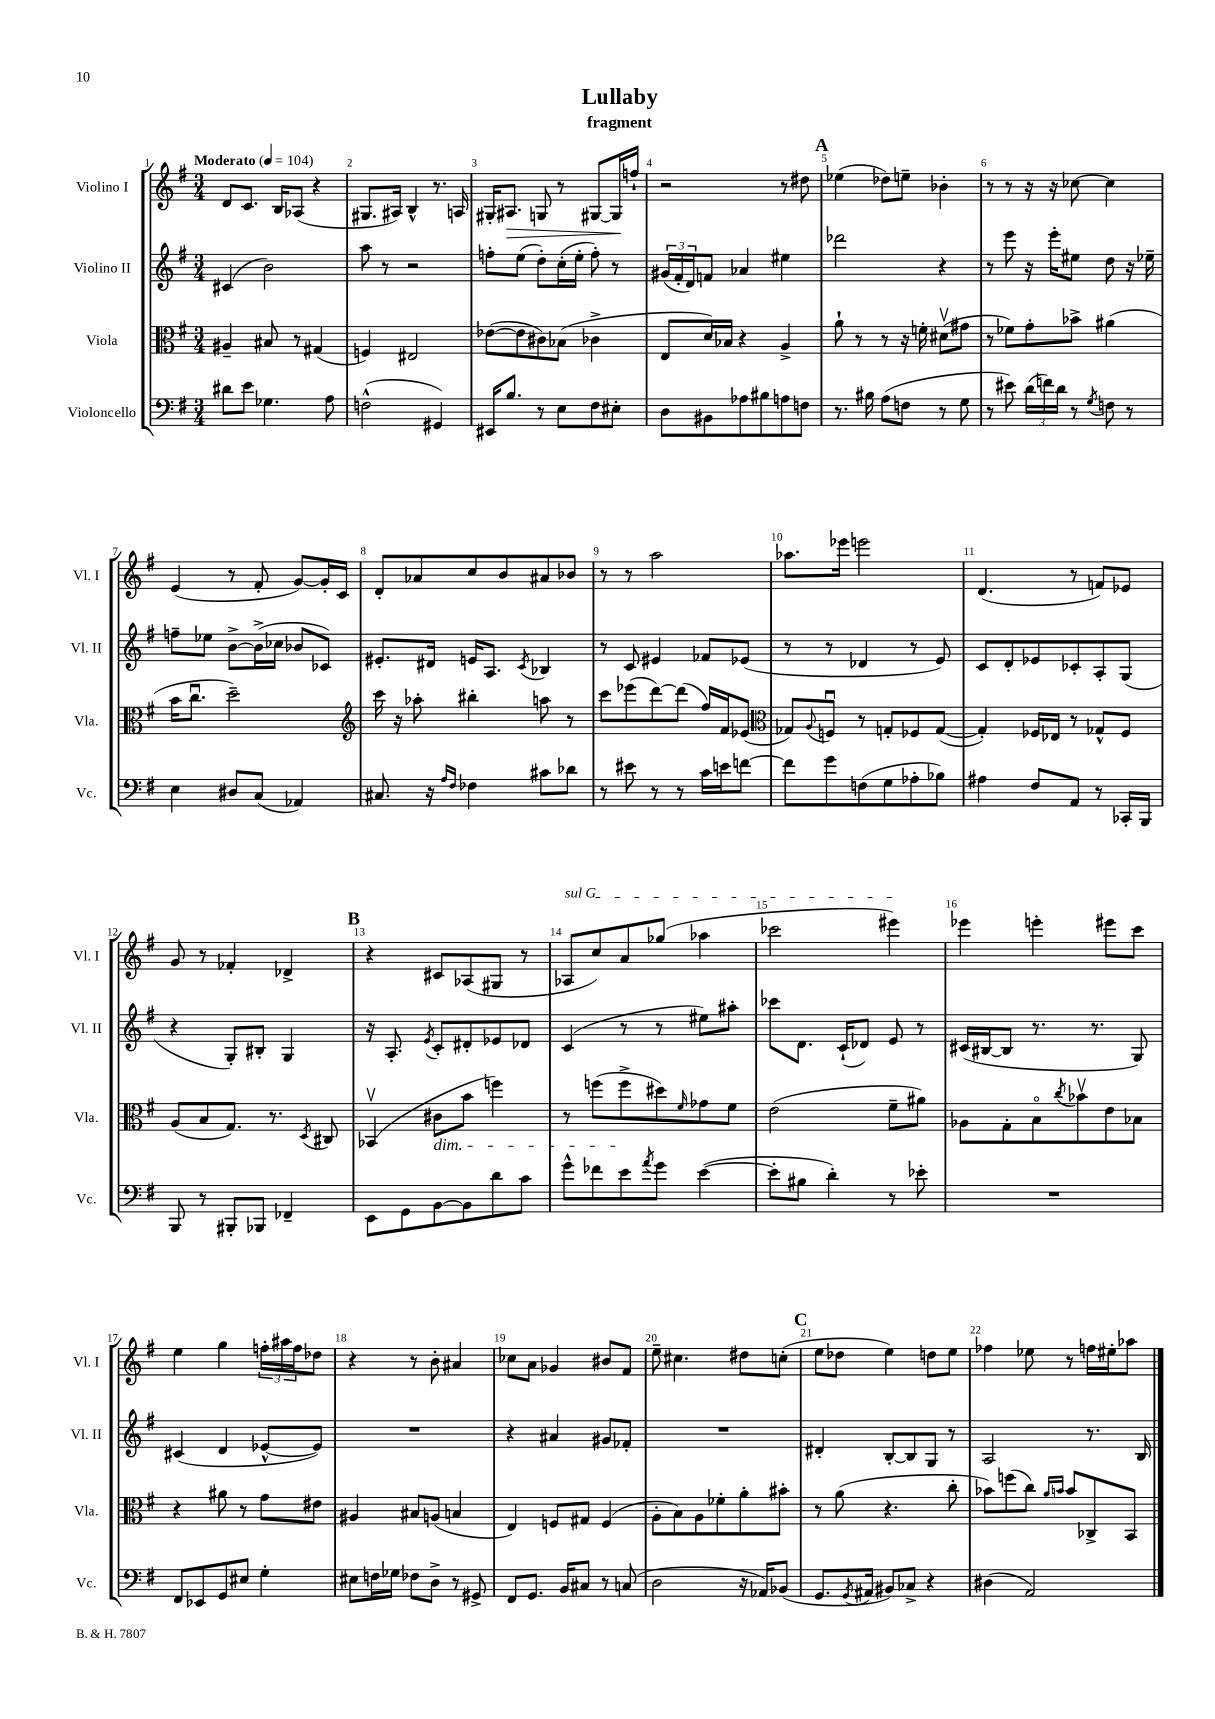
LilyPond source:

\header { title = "Lullaby" subtitle = "fragment" }
<<
\new StaffGroup <<
\new Staff = "s0" \with { instrumentName = "Violino I" shortInstrumentName = "Vl. I" } {
    \clef treble \key g \major \numericTimeSignature \time 3/4 \tempo "Moderato" 4 = 104
    d'8 c'8. b16 aes8( r4 |
    gis8. ais16) b4-^ r8. a16 |
    gis16-. ais8.\> g8 r8 gis8~ gis16\! f''16-! |
    r2 r8 dis''8 |
    \mark \markup { \bold "A" } ees''4( des''8) e''8-- bes'4-. |
    r8 r8 r16 r16 ces''8~ ces''4 |
    e'4( r8 fis'8-. g'8~) g'16-. c'16 |
    d'8-. aes'8 c''8 b'8 ais'8 bes'8 |
    r8 r8 a''2 |
    aes''8. ees'''16 e'''2 |
    d'4.( r8 f'8) ees'8 |
    g'8 r8 fes'4-. des'4-> |
    \mark \markup { \bold "B" } r4 cis'8 aes8( gis8 r8 |
    \once \override TextSpanner.bound-details.left.text = \markup { \italic "sul G" } aes8\startTextSpan c''8) a'8 ges''8( aes''4 |
    ces'''2 eis'''4\stopTextSpan) |
    ees'''4 e'''4-. eis'''8 c'''8 |
    e''4 g''4 \tuplet 3/2 { f''16-. ais''16 f''16 } des''8 |
    r4 r8 b'8-. ais'4 |
    ces''8 a'8 ges'4 bis'8 fis'8 |
    e''8-- cis''4. dis''8 c''8-.( |
    \mark \markup { \bold "C" } e''8 des''8 e''4) d''8 e''8 |
    fes''4 ees''8 r8 f''16 eis''16-. aes''8 \bar "|." |
}
\new Staff = "s1" \with { instrumentName = "Violino II" shortInstrumentName = "Vl. II" } {
    \clef treble \key g \major \numericTimeSignature \time 3/4
    cis'4( b'2) |
    a''8 r8 r2 |
    f''8-. e''8( d''8-.) c''16-.( e''16-. f''8-.) r8 |
    \tuplet 3/2 { gis'16( fis'16-. d'16) } f'8 aes'4 eis''4 |
    \mark \markup { \bold "A" } des'''2 r4 |
    r8 e'''8 r16 e'''16-. eis''8 d''8 r16 ees''16-- |
    f''8-- ees''8 b'8~-> b'16->( ces''16 bes'8 ces'8) |
    eis'8.-. dis'16 e'16 a8. \acciaccatura { c'8 } bes4 |
    r8 c'8 eis'4 fes'8 ees'8( |
    r8 r8 des'4 r8 e'8) |
    c'8 d'8-. ees'8 ces'8-. a8-. g8( |
    r4 g8-.) bis8-. g4 |
    \mark \markup { \bold "B" } r16 a8.-. \acciaccatura { e'8 } c'8-. dis'8-. ees'8 des'8 |
    c'4( r8 r8 eis''8) ais''8-. |
    ces'''8 d'8. c'16-!( des'8) e'8 r8 |
    cis'16( bis16~ bis8 r8. r8. g8) |
    cis'4( d'4 ees'8~-^ ees'8) |
    R2. |
    r4 ais'4 gis'8 fes'8-. |
    R2. |
    \mark \markup { \bold "C" } dis'4-. b8~-. b8 g8 r8 |
    a2 r8. b16 \bar "|." |
}
\new Staff = "s2" \with { instrumentName = "Viola" shortInstrumentName = "Vla." } {
    \clef alto \key g \major \numericTimeSignature \time 3/4
    ais4-- bis8 r8 gis4( |
    f4) eis2 |
    ees'8~( ees'8 cis'8) bes8( ces'4-> |
    e8 d'16) bes16 r4 a4-> |
    \mark \markup { \bold "A" } a'8-! r8 r8 r16 f'16-. dis'8\upbow( gis'8 |
    r8 fes'8) g'8-. bes'8-> ais'4( |
    b'16 c''8.\downbow d''2--) |
    \clef treble c'''16 r16 aes''8-. bis''4-. a''8 r8 |
    c'''8 ees'''8( d'''8~) d'''8( fis''16) fis'16 ees'8( |
    \clef alto ges8) \appoggiatura { a8 } f8\downbow r8 g8-. fes8 g8~( |
    g4-.) fes16 ees16 r8 ges8-^ fes8 |
    a8( b8 g8.) r8. \acciaccatura { d8 } cis8 |
    \mark \markup { \bold "B" } bes,4\upbow( cis'8\dim b'8 f''4) |
    r8 f''8( f''8->\! dis''8) \grace { fis'16 } ges'8 fis'8 |
    e'2( fis'8-- ais'8) |
    aes8 g8-. b8\flageolet \acciaccatura { c''8 } bes'8\upbow e'8 bes8 |
    r4 ais'8 r8 g'8 eis'8 |
    ais4 bis8 a8( b4 |
    e4) f8 gis8 f4( |
    a8-. b8) a8 fes'8-. a'8-. bis'8-. |
    \mark \markup { \bold "C" } r8 a'8( r4. c''8-. |
    bes'8) f''8( c''8) \grace { a'16 b'16 } b'8 ces8-> b,8 \bar "|." |
}
\new Staff = "s3" \with { instrumentName = "Violoncello" shortInstrumentName = "Vc." } {
    \clef bass \key g \major \numericTimeSignature \time 3/4
    dis'8 e'8 ges4. a8 |
    f2-^( gis,4) |
    eis,16 b8. r8 e8 fis8 eis8-. |
    d8 bis,8 aes8 bis8 a8 f8 |
    \mark \markup { \bold "A" } r8. bis16 a8( f8 r8 g8 |
    r8 eis'8) \tuplet 3/2 { d'16( f'16) d'16 } r8 \acciaccatura { g8 } f8 r8 |
    e4 dis8 c8( aes,4) |
    cis8. r16 \grace { a16 fis16 } fes4 cis'8 des'8 |
    r8 eis'8 r8 r8 c'16 e'16 f'8~ |
    f'8 g'8 f8( g8 aes8-. bes8) |
    ais4 fis8 a,8 r8 ces,16-. b,,16 |
    b,,8 r8 bis,,8-. bes,,8 fes,4-- |
    \mark \markup { \bold "B" } e,8 g,8 b,8~ b,8 d'8 c'8 |
    g'8-^ fes'8 e'8 \acciaccatura { a'8 } g'8 e'4~( |
    e'8-. bis8 d'4-.) r8 ees'8-. |
    R2. |
    fis,8 ees,8 g,8 eis8 g4-. |
    eis8 f16 ges16 fes8 d8-> r8 gis,8-> |
    fis,8 g,8. b,16 cis8 r8 c8( |
    d2 r16 aes,16) bes,8( |
    \mark \markup { \bold "C" } g,8. \acciaccatura { g,8 } ais,16 bis,8) ces8-> r4 |
    dis4( a,2) \bar "|." |
}
>>
>>
\layout { \context { \Score \override BarNumber.break-visibility = ##(#f #t #t) barNumberVisibility = #all-bar-numbers-visible } }
